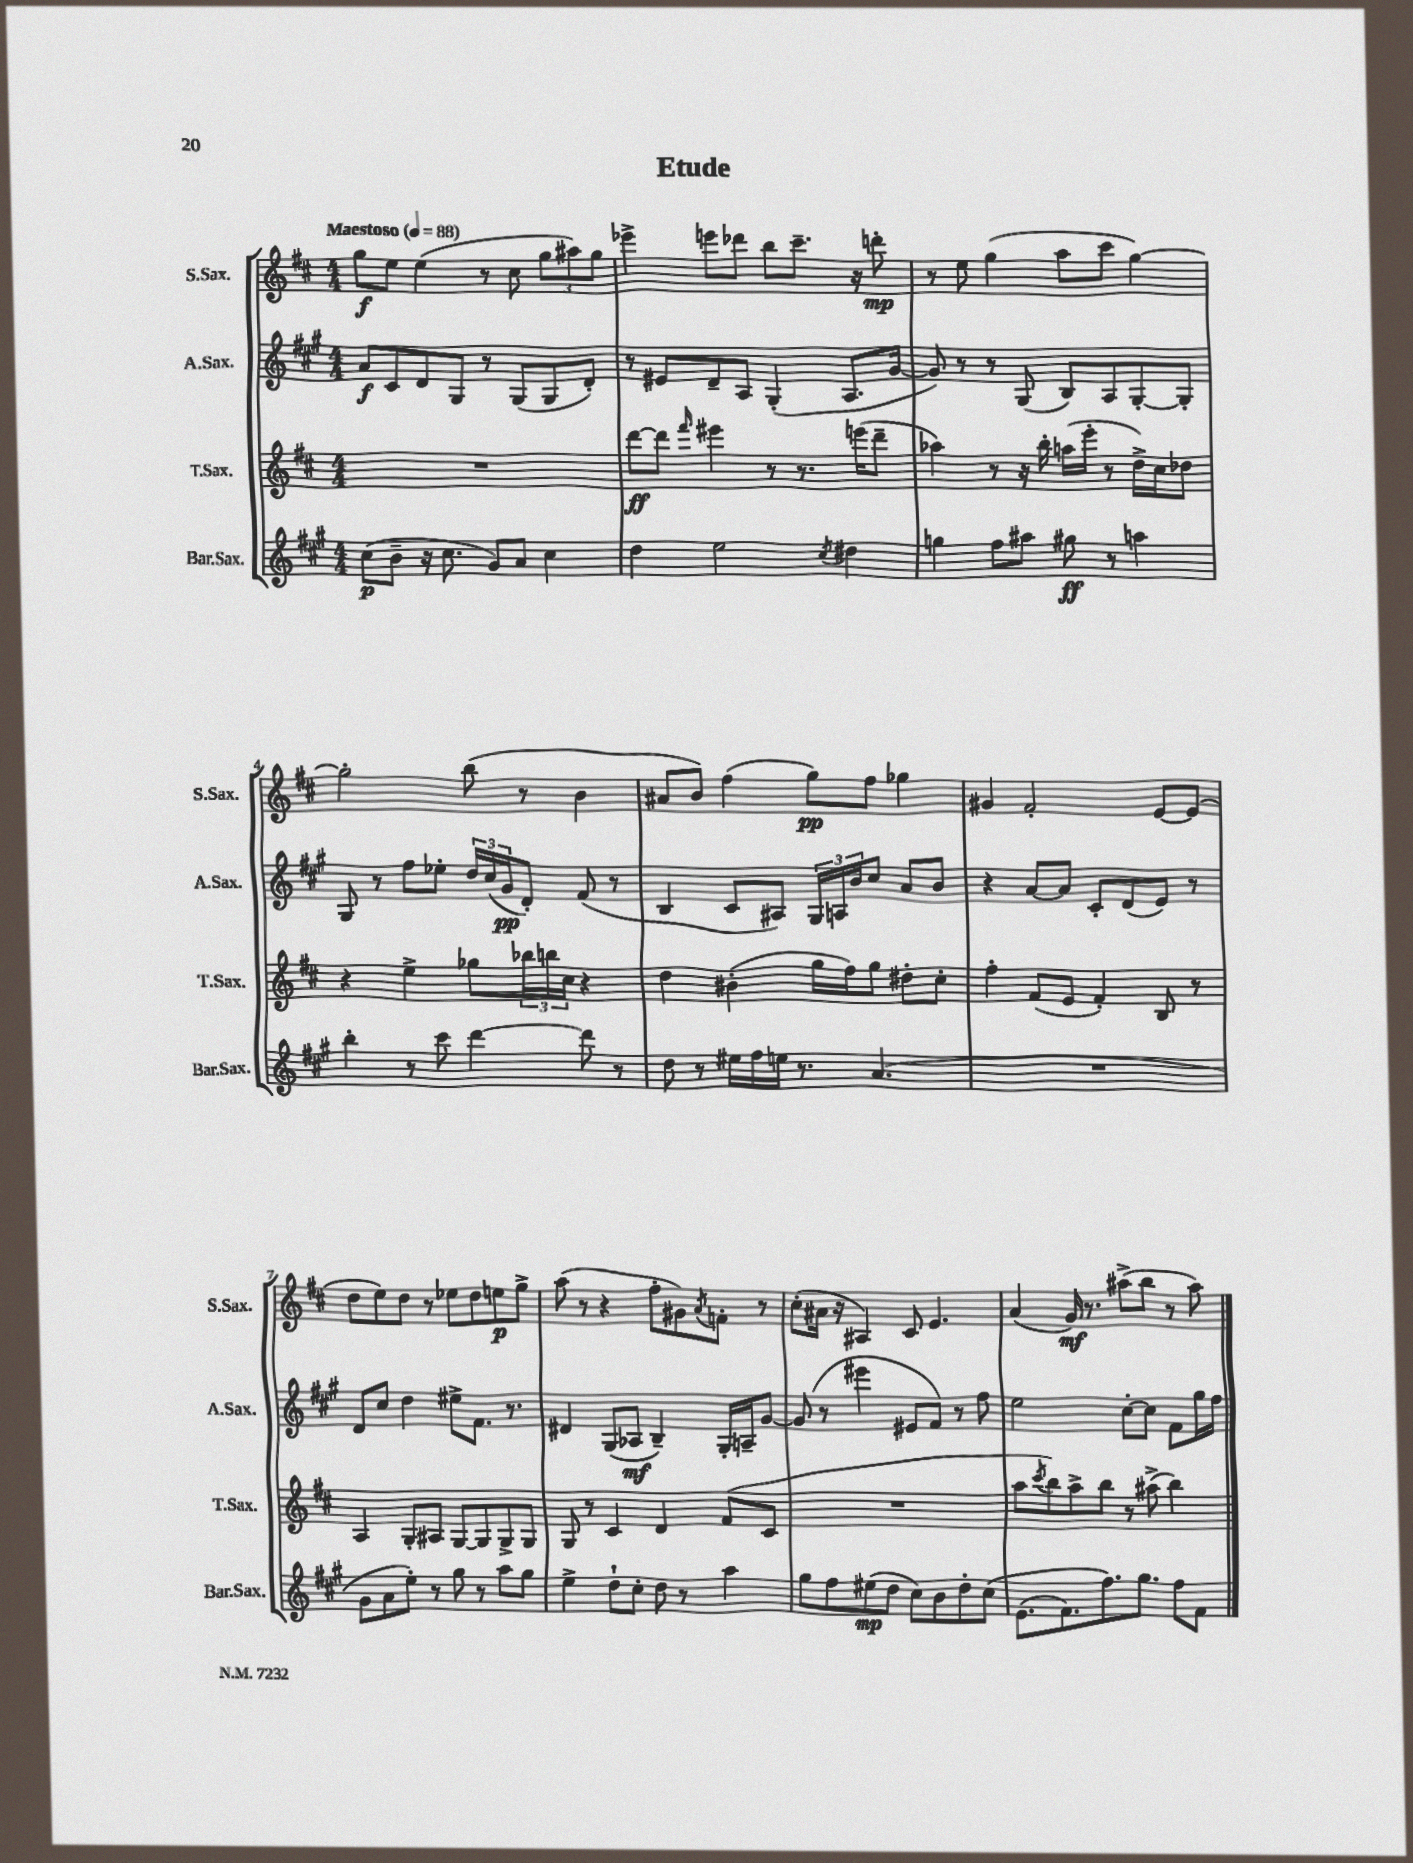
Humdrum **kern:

**kern	**kern	**kern	**kern
*staff4	*staff3	*staff2	*staff1
*clefG2	*clefG2	*clefG2	*clefG2
*k[f#c#g#]	*k[f#c#]	*k[f#c#g#]	*k[f#c#]
*M4/4	*M4/4	*M4/4	*M4/4
*MM88	*MM88	*MM88	*MM88
(8cc#	1r	8a	8gg
8b~	.	8c#	8ee
16r	.	8d	(4ee
8.cc#	.	.	.
.	.	8G#	.
8g#)	.	8r	8r
8a	.	(8G#	8cc#
4cc#	.	8G#	12gg
.	.	.	12aa#)
.	.	8d')	.
.	.	.	12gg
=	=	=	=
4dd	[8ddd	8r	4eee-^
.	8ddd]	8e#	.
.	16qqfff#	.	.
2ee	4eee#	8d~	8eee
.	.	8A	8ddd-
.	8r	(4G#'	8bb
.	8.r	.	8.ccc#~
8qcc#	.	.	.
4dd#	.	8.A	.
.	(16eee	.	16r
.	8ddd~	.	8ddd'
.	.	[16g#	.
=	=	=	=
4gg	4aa-)	8g#])	8r
.	.	8r	8ee
8ff#	8r	8r	(4gg
8aa#	16r	(8G#	.
.	16bb'	.	.
8gg#	(16aa	8B)	8aa
.	16eee'	.	.
8r	8r	8A	8ccc#
4aa	16dd^)	[8G#'	[4gg)
.	16cc#	.	.
.	8dd-	8G#']	.
=	=	=	=
4bb'	4r	8G#	2gg']
.	.	8r	.
8r	4ee^	8ff#	.
8ccc#	.	8ee-'	.
[4ddd	8gg-	24dd	(8bb
.	.	(24cc#	.
.	.	24g#	.
.	24bb-	8d')	8r
.	24bb	.	.
.	24cc#	.	.
8ddd]	4r	(8f#	4b
8r	.	8r	.
=	=	=	=
8dd	4dd	4B	8a#
8r	.	.	8b)
16ee#	(4b#'	8c#	(4ff#
16ff#	.	.	.
16ee	.	8A#)	.
8.r	.	.	.
.	16gg	24G#	8gg)
.	.	24A	.
.	16ff#)	.	.
.	.	24b	.
(4.a	8gg	8cc#	8ff#
.	8dd#'	8a	4gg-
.	8cc#'	8b	.
=	=	=	=
1r	4ff#'	4r	4g#
.	(8f#	[8a	2f#'
.	8e	8a]	.
.	4f#')	8c#'	.
.	.	(8d	.
.	8B	8e)	[8e
.	8r	8r	(8e]
=	=	=	=
8g#	4A	8d	8dd
8a	.	8cc#	8ee)
8ee')	8G'	4dd	8dd
8r	8A#	.	8r
8gg#	[8G	8ee#^	8ee-
8r	8G]	8.f#	8dd
8aa	8G^	.	8ee
.	.	8.r	.
8gg#	8G	.	8gg^
=	=	=	=
4ee^	8G	4d#	(8aa
.	8r	.	8r
8dd`	4c#	(8G#	4r
8cc#'	.	8A-	.
8dd	4d	4B~)	8ff#'
8r	.	.	8g#)
.	.	.	8qa
4aa	(8f#	16G#'	8f'
.	.	16A~	.
.	8c#	[8g#	8r
=	=	=	=
8gg#	1r	(8g#]	(8cc#'
8ff#	.	8r	16a#
.	.	.	16r
(8ee#	.	4eee#	4A#)
8dd	.	.	.
8cc#)	.	8e#	8c#
8b	.	8f#)	4.e
8dd'	.	8r	.
&(8cc#	.	8ff#	.
=	=	=	=
(8.e	8aa	2ee	(4a
.	8qccc#	.	.
.	8bb)	.	.
8.f#)	.	.	.
.	8aa^	.	16g)
.	.	.	8.r
8.ff#&)	8bb	.	.
.	8r	[8cc#'	(8aa#^
8.gg#	.	.	.
.	(8aa#^	8cc#]	8bb
8ff#	4bb)	8f#	8r
8f#	.	16gg#	8aa#)
.	.	16ff#	.
==	==	==	==
*-	*-	*-	*-
